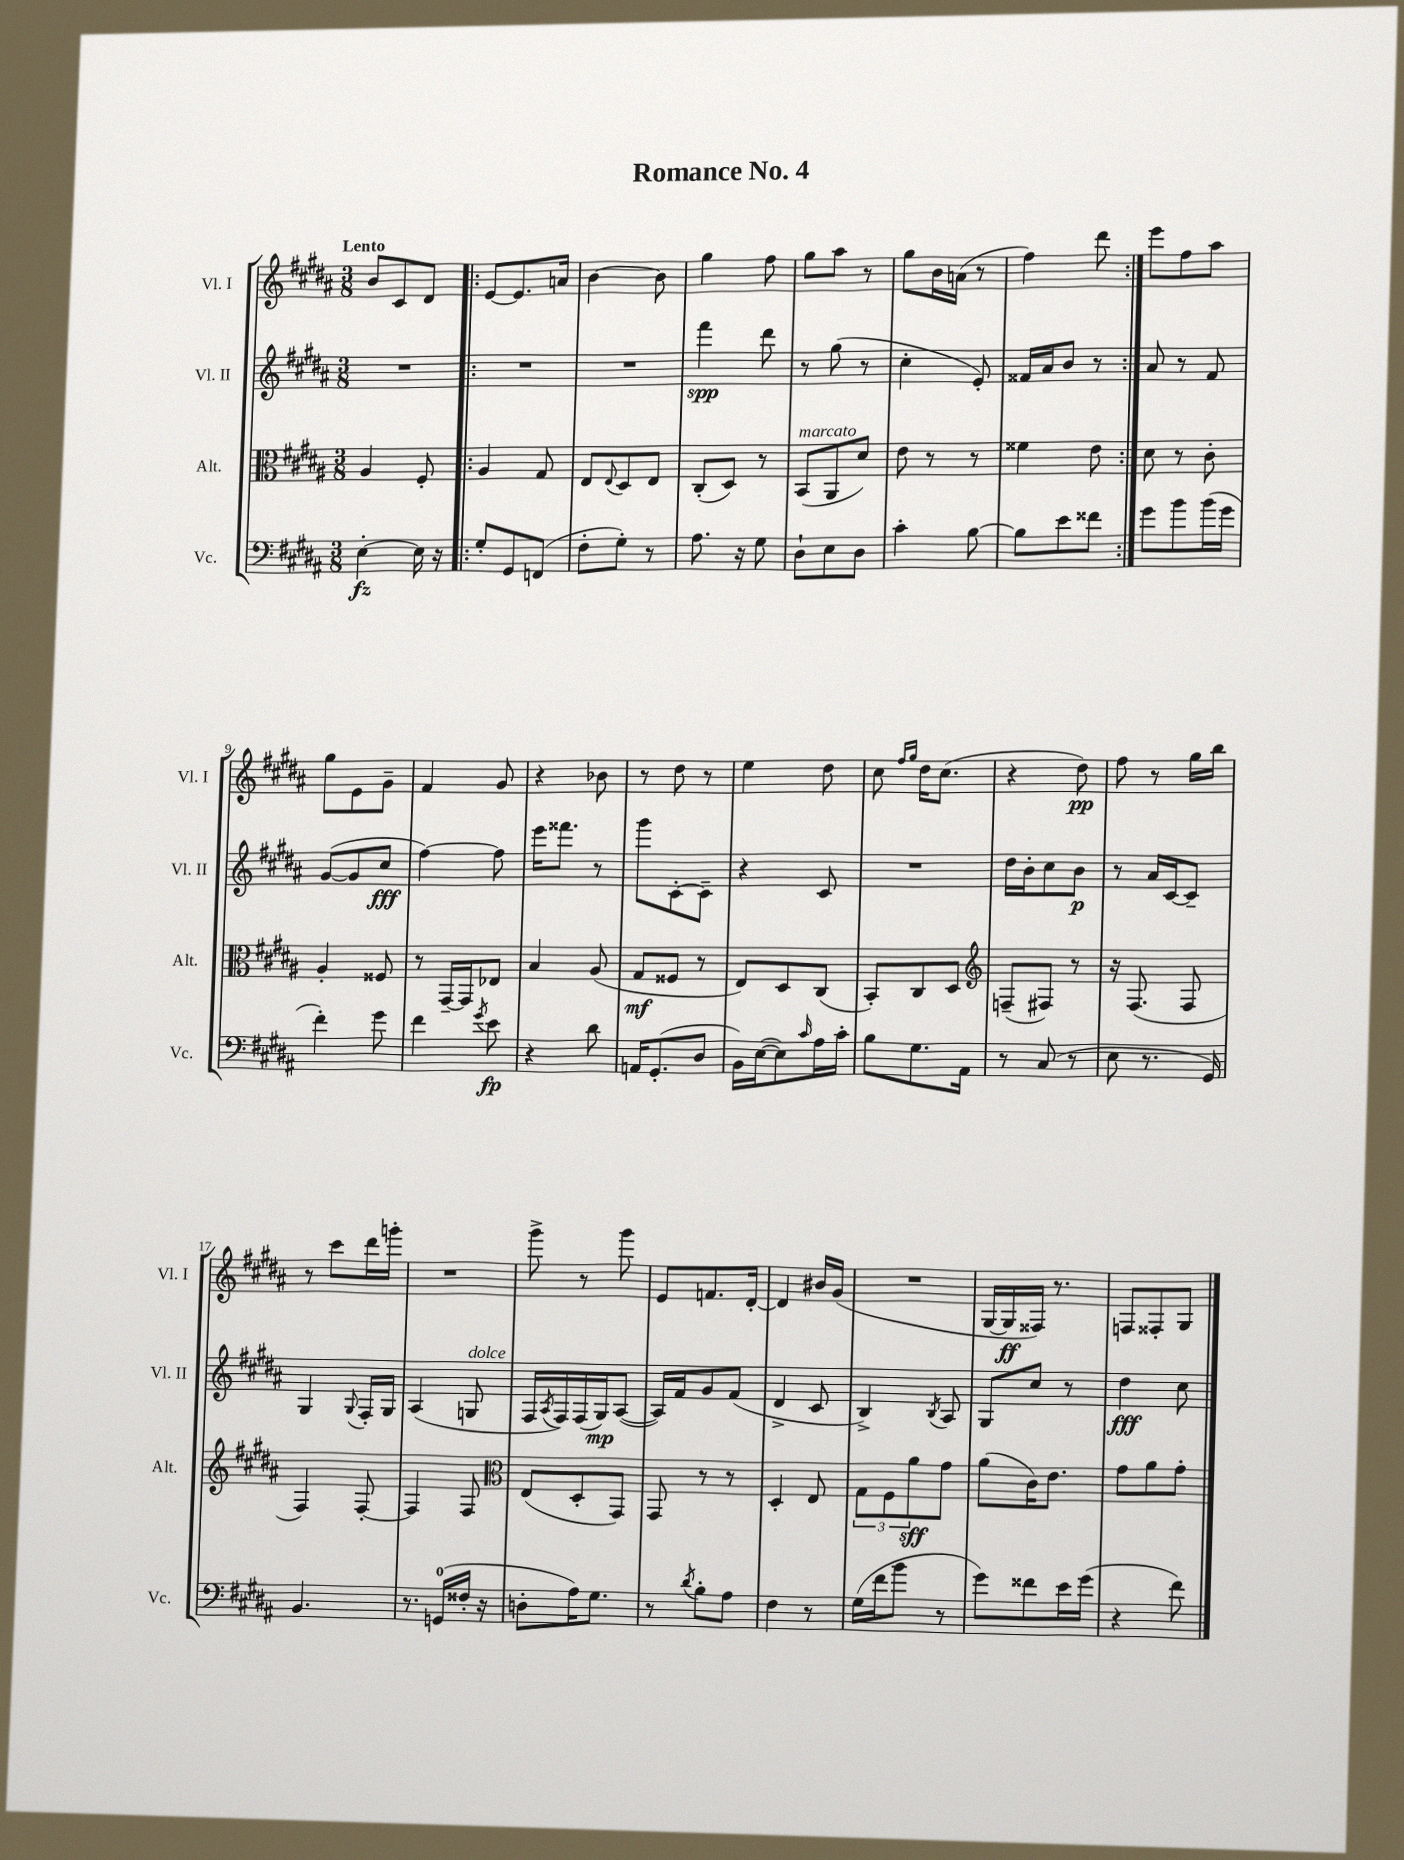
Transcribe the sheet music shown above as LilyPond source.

\header { title = "Romance No. 4" }
<<
\new StaffGroup <<
\new Staff = "s0" \with { instrumentName = "Vl. I" shortInstrumentName = "Vl. I" } {
    \clef treble \key b \major \numericTimeSignature \time 3/8 \tempo "Lento"
    b'8 cis'8 dis'8 |
    \repeat volta 2 { e'8~ e'8. a'16 |
    b'4~ b'8 |
    gis''4 fis''8 |
    gis''8 ais''8 r8 |
    gis''8 b'16 a'16( r8 |
    fis''4) dis'''8 | }
    e'''8 fis''8 ais''8 |
    gis''8 e'8 gis'8-- |
    fis'4 gis'8 |
    r4 bes'8 |
    r8 dis''8 r8 |
    e''4 dis''8 |
    cis''8 \grace { fis''16 gis''16 } dis''16 cis''8.( |
    r4 dis''8\pp) |
    fis''8 r8 gis''16 b''16 |
    r8 cis'''8 dis'''16 g'''16-. |
    R4. |
    gis'''8-> r8 gis'''8 |
    e'8 f'8. dis'16~-. |
    dis'4 bis'16 gis'16( |
    R4. |
    gis16~ gis16\ff fisis16) r8. |
    f8 fisis8-. gis8 \bar "|." |
}
\new Staff = "s1" \with { instrumentName = "Vl. II" shortInstrumentName = "Vl. II" } {
    \clef treble \key b \major \numericTimeSignature \time 3/8
    R4. |
    \repeat volta 2 { R4. |
    R4. |
    fis'''4\spp dis'''8 |
    r8 gis''8( r8 |
    cis''4-. e'8-.) |
    fisis'16 ais'16 b'8 r8 | }
    ais'8 r8 fis'8 |
    gis'8~( gis'8 cis''8\fff |
    fis''4~) fis''8 |
    e'''16 fisis'''8. r8 |
    gis'''8 cis'8~-. cis'8-- |
    r4 cis'8 |
    R4. |
    dis''16 b'16-. cis''8 b'8\p |
    r8 ais'16 cis'16~ cis'8-- |
    gis4 \appoggiatura { gis8 } fis16-. gis16 |
    ais4( g8^\markup { \italic "dolce" } |
    fis16 \acciaccatura { ais8 } fis16) fis16( gis16\mp) ais8~( |
    ais16) fis'16 gis'8 fis'8( |
    dis'4-> cis'8 |
    b4->) \acciaccatura { b8 } ais8 |
    gis8 cis''8 r8 |
    dis''4\fff cis''8 \bar "|." |
}
\new Staff = "s2" \with { instrumentName = "Alt." shortInstrumentName = "Alt." } {
    \clef alto \key b \major \numericTimeSignature \time 3/8
    ais4 fis8-. |
    \repeat volta 2 { ais4 gis8 |
    e8 \appoggiatura { e8 } dis8 e8 |
    cis8-.( dis8) r8 |
    b,8^\markup { \italic "marcato" }( ais,8 dis'8) |
    e'8 r8 r8 |
    fisis'4 e'8 | }
    dis'8 r8 cis'8-. |
    ais4-. fisis8 |
    r8 gis,16~-- gis,16 ees8 |
    b4 ais8( |
    gis8\mf fisis8 r8 |
    e8) dis8 cis8( |
    b,8-.) cis8 dis8 |
    \clef treble f8--( fis8) r8 |
    r16 fis8.( fis8 |
    fis4) fis8~-. |
    fis4 fis8 |
    \clef alto e8( dis8-. gis,8) |
    gis,8 r8 r8 |
    dis4-. e8 |
    \tuplet 3/2 { gis8 fis8 ais'8\sff } gis'8 |
    ais'8( cis'16) e'8. |
    gis'8 ais'8 gis'8-. \bar "|." |
}
\new Staff = "s3" \with { instrumentName = "Vc." shortInstrumentName = "Vc." } {
    \clef bass \key b \major \numericTimeSignature \time 3/8
    e4~-.\fz e16 r16 |
    \repeat volta 2 { gis8-. gis,8 f,8( |
    fis8-. gis8-.) r8 |
    ais8. r16 gis8 |
    dis8-! e8 dis8 |
    cis'4-. b8~ |
    b8 e'8 fisis'8 | }
    gis'8 b'8 b'16( gis'16 |
    fis'4-.) gis'8 |
    fis'4 \acciaccatura { gis'8 } e'8\fp |
    r4 dis'8 |
    a,16 gis,8.-.( dis8 |
    b,16) e16~( e8) \grace { cis'16 } ais16 cis'16-. |
    b8 gis8. ais,16 |
    r8 cis8( r8 |
    e8 r8. gis,16) |
    b,4. |
    r8. g,16-0( fisis16-. r16 |
    d8-. ais16) gis8. |
    r8 \acciaccatura { dis'8 } b8-. ais8 |
    fis4 r8 |
    gis16( fis'16 b'8 r8 |
    gis'8) fisis'8 e'16 gis'16( |
    r4 fis'8) \bar "|." |
}
>>
>>
